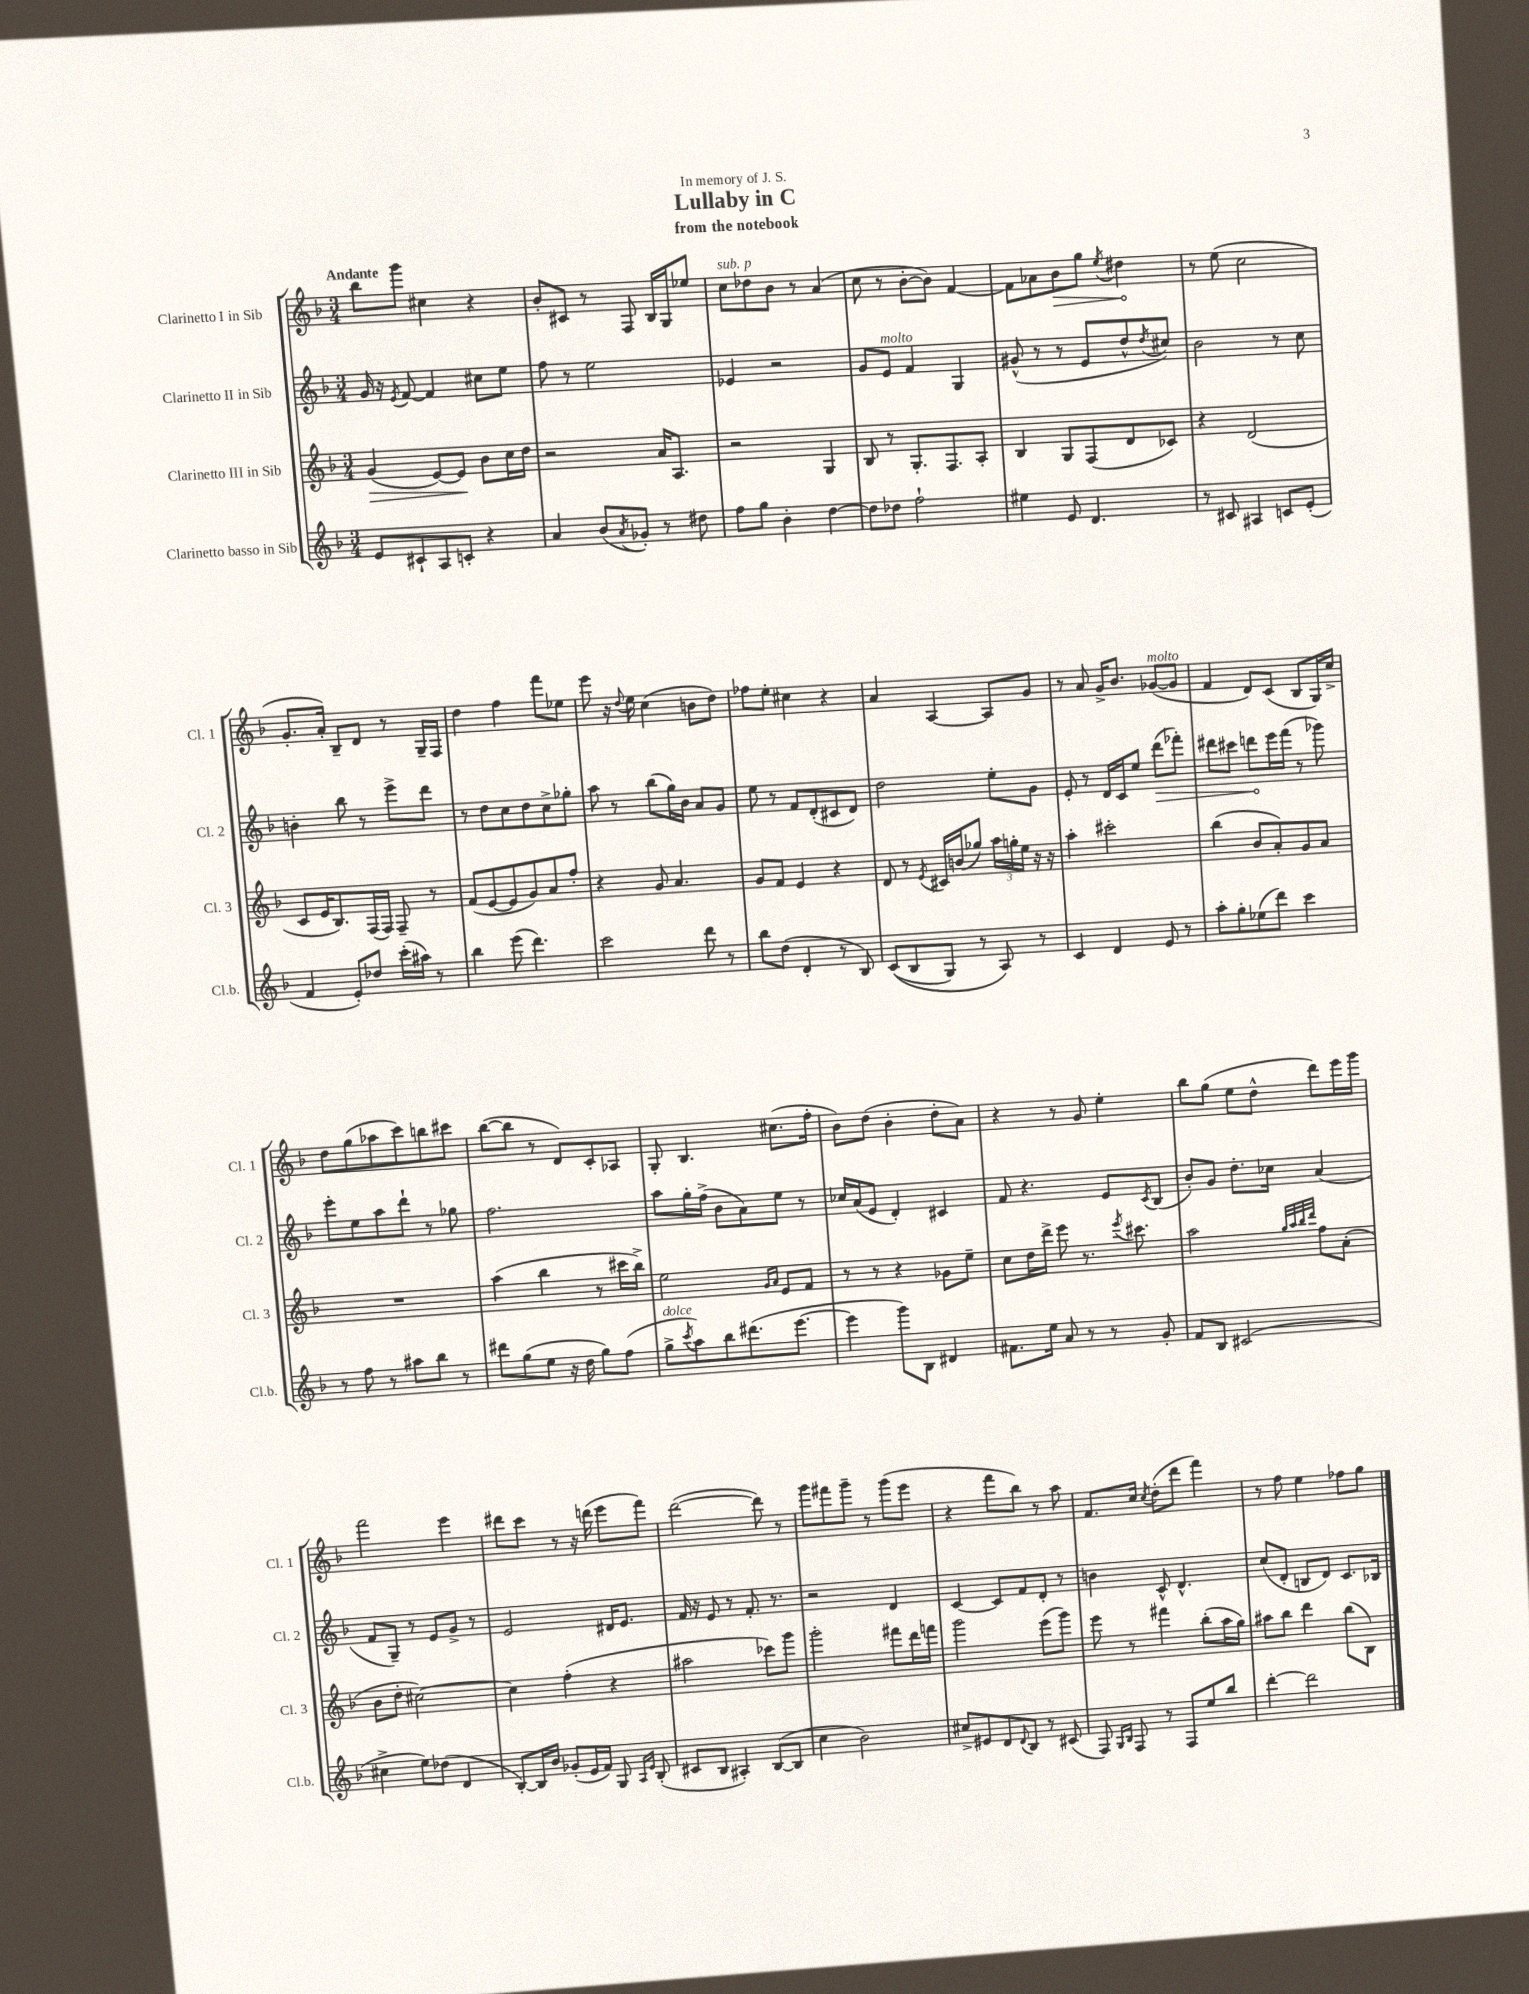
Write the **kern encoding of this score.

**kern	**kern	**kern	**kern
*staff4	*staff3	*staff2	*staff1
*clefG2	*clefG2	*clefG2	*clefG2
*k[b-]	*k[b-]	*k[b-]	*k[b-]
*M3/4	*M3/4	*M3/4	*M3/4
8e/L	(4g/	16g/	8bb-\L
.	.	16r	.
.	.	8qe/	.
8c#`/	.	[8f/	8ggg\J
8A/	[8e/L)	4f/]	4cc#\
8c'/J	8e/]J	.	.
4r	8b-\L	8cc#\L	4r
.	16cc\L	8ee\J	.
.	16dd\JJ	.	.
=	=	=	=
4a/	2r	8ff\	8b-'/L
.	.	8r	8c#/J
(8b-/L	.	2ee\	8r
8qa/	.	.	.
8g-'/J)	.	.	8F/
8r	16a/LK	.	16B-/LL
.	8.A/J	.	16G/J
8dd#\	.	.	8ee-/J
=	=	=	=
8ff\L	2r	4e-/	8cc\L
8gg\J	.	.	8dd-\
4b-'\	.	2r	8b-\J
.	.	.	8r
[4dd\	4G/	.	(4a/
=	=	=	=
8dd\]L	8B-/	8g/L	8cc\
8dd-\J	8r	8e/J	8r
2ff`\	8.G'/L	4f/	[8b-'\L
.	.	.	8b-\]J)
.	8.F/	.	.
.	.	4G/	[4f/
.	8A'/J	.	.
=	=	=	=
4ee#\	4B-/	(8g#^^/	8f\]L
.	.	8r	8a-\
8e/	8G/L	8r	8b-\
4.d/	(8F/	8e/L	8gg\J
.	.	.	8qee/
.	8d/	8dd^^/	4dd#\
.	.	8qdd/	.
.	8c-/J)	8cc#/J)	.
=	=	=	=
8r	4r	2b-\	8r
8c#/	.	.	(8ee\
4A#/	(2d/	.	2cc\
8c/L	.	8r	.
(8e'/J	.	8cc\	.
=	=	=	=
4f/	8c/L	4b'\	8.g'/L
.	16e/K	.	.
.	8.B-/)	.	16a'/Jk)
8e'/L)	.	8bb-\	8B-~/L
8dd-/J	(16F/L	8r	8d/J
.	16F/JJ)	.	.
(16ccc'\LL	8F~/	8eee^\L	8r
16aa#\JJ)	.	.	.
8r	8r	8ddd\J	16G~/LL
.	.	.	16F/JJ
=	=	=	=
4bb-\	(8f/L	8r	4dd\
.	[8e/	8dd\L	.
(8eee\	8e/]	8cc\	4ff\
4.ddd\)	8g/)	8dd\	.
.	8a/	8cc^\	8fff\L
.	8ff'/J	8gg-'\J	8ee-\J
=	=	=	=
2ccc\	4r	8aa\	8eee\
.	.	8r	16r
.	.	.	8qqdd/
.	.	.	16ee\
.	8g/	(8bb-\L	(4cc\
.	4.a/	16gg\L)	.
.	.	16b-\JJ	.
8ddd\	.	8a/L	8b\L
8r	.	8g/J	8dd\J)
=	=	=	=
8bb-\L	8g/L	8ee\	8ff-\L
(8dd\J	8f/J	8r	8ee'\J
4d'/	4e/	8f/L	4cc#\
.	.	(8d'/	.
8r	4r	8c#/	4r
8B-/)	.	8d/J)	.
=	=	=	=
&((8c/L	8d/	2dd\	4a/
8B-/	8r	.	.
.	8qe/	.	.
8G/J)	16c#/LL	.	[4A/
.	(16b/J	.	.
8r	8gg-/J)	.	.
8A/&)	24aa\LL	8ee'\L	8A/]L
.	24gg'\	.	.
.	24ee\JJ	.	.
8r	16r	8g\J	8g/J
.	16r	.	.
=	=	=	=
4c/	4aa'\	8e'/	8r
.	.	8r	8a/
4d/	2ccc#'\	16d/LL	16g^/LK
.	.	16c/J	8.b-/J
.	.	8ee/J	.
8e/	.	(8ddd\L	([8g-/L
8r	.	8fff-'\J)	8g-/]J
=	=	=	=
8aa'\L	(4bb-\	8ddd#\L	4f/
8gg'\	.	8ccc#\J	.
(8ee-\	8b-/L	8ddd\L	8d/L)
8ddd\J)	8a'/)	16eee\L	(8c/J
.	.	(16fff\JJ	.
4ccc\	8g/	8r	8B-/L
.	8a/J	8ggg-\)	16G/L)
.	.	.	16cc^/JJ
=	=	=	=
8r	2.r	8eee'\L	8dd\L
8ff\	.	8ee\	(8gg\
8r	.	8aa\	8aa-\
8aa#\L	.	8ddd`\J	8ccc\)
8bb-\J	.	8r	8bb\
8r	.	8gg-\	8ccc#\J
=	=	=	=
8ddd#\L	(4aa\	2.ff\	([8bb-\L
(8gg\	.	.	8bb-\]J
8ee\J	4bb-\	.	8r
16r	.	.	8d/L)
16dd\	.	.	.
8gg\L)	8r	.	8c'/
(8ff\J	16ccc#\LL	.	8A-/J
.	16bb-^\JJ)	.	.
=	=	=	=
8gg^\L	2ee\	8aa\L	8G'/
8qccc/	.	.	.
8aa\)	.	16gg'\L	4.B-/
.	.	(16ff^\JJ	.
8bb-\	.	8b-\L	.
(8.ddd#\	.	8a\)	.
.	16qqg/LL	.	.
.	16qqa/JJ	.	.
.	8e/L	8ee\J	(8.cc#\L
[8.eee\J	.	.	.
.	8f/J	8r	.
.	.	.	16ff'\Jk
=	=	=	=
4eee\]	8r	16cc-/LL	8b-\L)
.	.	(16a/J	.
.	8r	8e/J	(8dd\J
8ggg\L)	4r	4d'/)	4b-'\
8B-\J	.	.	.
4d#/	8g-\L	4c#/	8dd'\L
.	8ee~\J	.	8a\J)
=	=	=	=
8.f#\L	8cc\L	8f/	4r
.	16dd\L	4.r	.
16ee\Jk	16ddd^\JJ	.	.
8a/	8eee\	.	8r
8r	8.r	.	8g/
8r	.	8e/L	4ee'\
.	8qeee/	.	.
.	8.ccc#\	.	.
.	.	8qc/	.
8g'/	.	(8B-/J	.
=	=	=	=
8f/L	2aa\	8b-'/L)	8bb-\L
8B-/J	.	8g/J	(8gg\J
(2c#/	.	8.dd'\L	8ee\L
.	.	.	8dd^^\J
.	.	16cc-\Jk	.
.	32qqgg/LLL	.	.
.	32qqaa/	.	.
.	32qqbb-/	.	.
.	32qqddd/JJJ	.	.
.	8ff\L	(4a/	8ddd\L)
.	(8a'\J	.	16eee\L
.	.	.	16ggg\JJ
=	=	=	=
4cc#^\	8b-\L	8f/L	2fff\
.	8dd'\J	8G~/J)	.
8ee\L)	[2cc#\)	8r	.
(8dd-\J	.	8e/L	.
4d/	.	8g^/J	4eee\
.	.	8r	.
=	=	=	=
[8B-'/L)	4cc#\]	2e/	8ddd#\L
16B-/]L	.	.	8ccc\J
16b-/JJ	.	.	.
(8g-'/L	(4ff'\	.	8r
16e/L	.	.	16r
16f/JJ)	.	.	(16ddd\
8G/	4r	16d#/LK	8eee\L
.	.	8.e/J	.
16qqA/LL	.	.	.
16qqe/JJ	.	.	.
(8B-'/	.	.	8fff\J)
=	=	=	=
8c#/L	2aa#\	16f/	([2ddd\
.	.	16r	.
8B-/J	.	8e/	.
4A#'/)	.	8r	.
.	.	8.f'/	.
([8B-/L	8ccc-\L)	.	8ddd\])
.	.	8.r	.
8B-/]J	8ggg\J	.	8r
=	=	=	=
4cc\	2ggg'\	2r	8ggg\L
.	.	.	8fff#\
2b-\)	.	.	8ggg~\J
.	.	.	8r
.	8fff#\L	4d/	(8ggg\L
.	16ddd\L	.	8eee\J
.	16fff\JJ	.	.
=	=	=	=
8cc#^/L	2ggg\	[4c/	4r
8e#/	.	.	.
8d/	.	8c/]L	8fff\L
8qqd/	.	.	.
8B-/J	.	8f/	8bb-\J)
8r	(8eee\L	8d'/J	8r
(8c#/	8ggg\J)	8r	8aa\
=	=	=	=
8F/)	8eee\	4b\	8.f/L
16qqG/LL	.	.	.
16qqB-/JJ	.	.	.
8F/	8r	.	.
.	.	.	16cc/Jk
.	.	.	8qcc/
8r	4fff#\	8c^^/	(8dd'\L
8F/L	.	4.d^^/	8ddd\J
8ee/	(8bb-'\L	.	4fff\)
8bb-/J	16aa\L	.	.
.	16gg\JJ)	.	.
=	=	=	=
[4ddd'\	8aa#\L	(8cc/L	8r
.	8bb-\J	8d'/J	8ff\
2ddd\]	4ddd\	8B/L	4ee\
.	.	8d/J)	.
.	(8bb-\L	8.c/L	8ff-\L
.	8B-\J)	.	8gg\J
.	.	16B-/Jk	.
==	==	==	==
*-	*-	*-	*-
